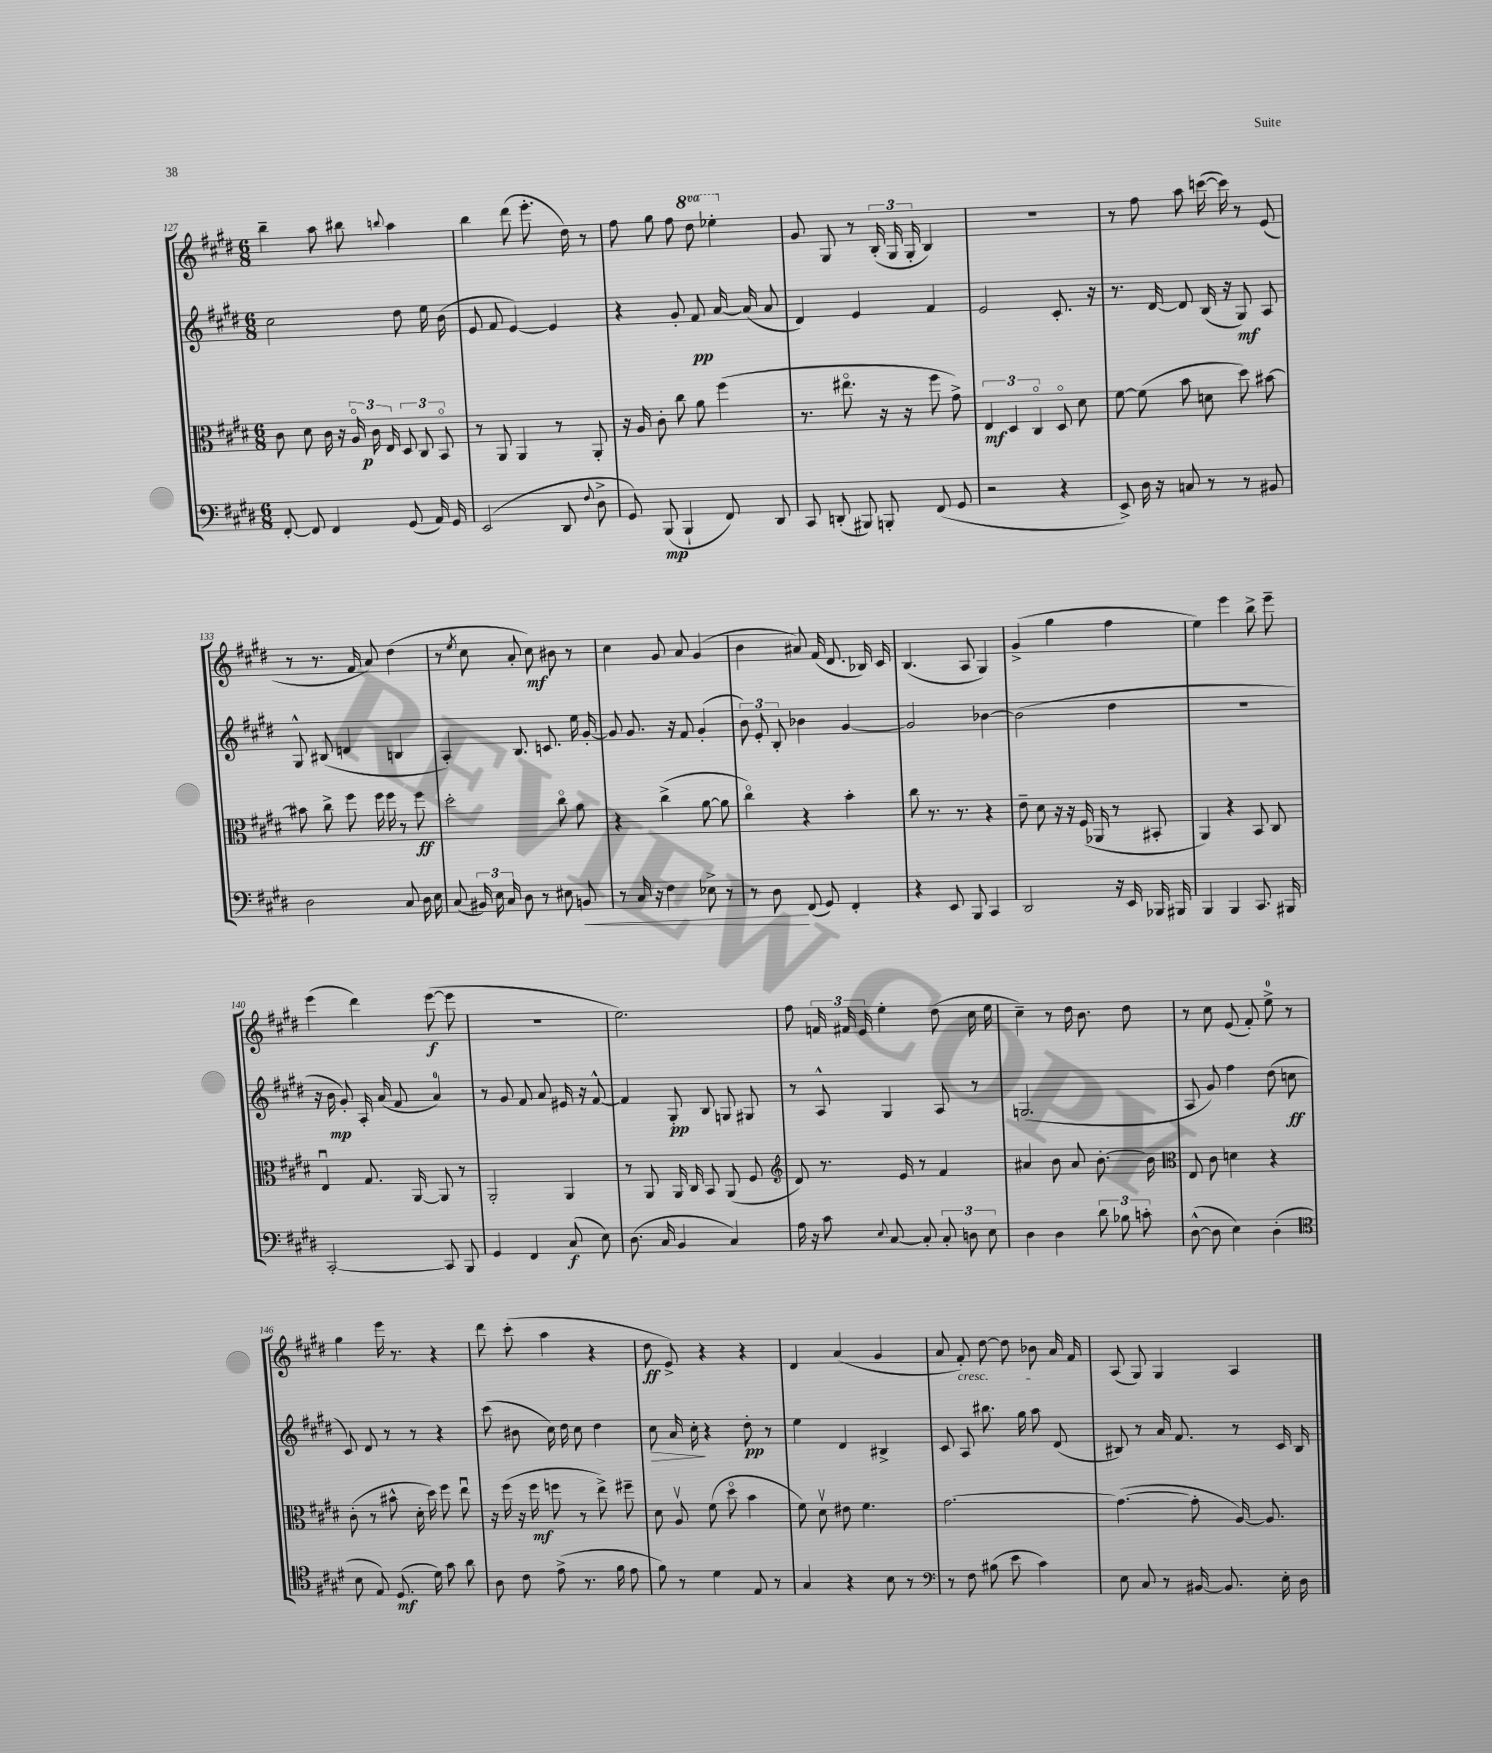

**kern	**kern	**kern	**kern
*staff4	*staff3	*staff2	*staff1
*clefF4	*clefC3	*clefG2	*clefG2
*k[f#c#g#d#]	*k[f#c#g#d#]	*k[f#c#g#d#]	*k[f#c#g#d#]
*M6/8	*M6/8	*M6/8	*M6/8
[8FF#'	8c#	2cc#	4bb~
8FF#]	8d#	.	.
4FF#	16c#	.	8aa
.	16r	.	.
.	24Ao	.	8bb#
.	24c#	.	.
.	24E	.	.
.	.	.	8qqbb
(8GG#	12D#	8dd#	4aa
.	12C#	.	.
16AA)	.	16ee	.
.	12BBo	.	.
16GG#	.	(16b	.
=	=	=	=
(2EE	8r	8e	4bb
.	8AA	8f#	.
.	4AA	[4e)	(8ddd#
.	.	.	8.eee'
8DD#	8r	4e]	.
.	.	.	16dd#)
8qqF#	.	.	.
8D#^	8AA'	.	8r
=	=	=	=
8GG#)	16r	4r	8ff#
.	16A	.	.
(8BBB	8c#'	.	8gg#
4BBB`	8cc#	8g#'	8ff#
.	8a	8f#	8ddd#
8FF#)	(4ff#	[16a	4eee-'
.	.	(16a]	.
8DD#	.	8a	.
=	=	=	=
8CC#	8.r	4d#)	8g#
(8DD'	.	.	8G#
.	8.ee#o	.	.
8BBB#)	.	4e	8r
8BBB'	16r	.	(24B'
.	.	.	24G#
.	16r	.	.
.	.	.	24G#'
(8FF#	8ff#	4f#	4B)
8GG#	8g#^)	.	.
=	=	=	=
2r	6E	2e	2.r
.	6D#	.	.
.	6C#o	.	.
4r	8D#o	8.c#'	.
.	8d#	.	.
.	.	16r	.
=	=	=	=
8EE^)	[8f#	8.r	8r
16D#	(8f#]	.	8ff#
16r	.	[16d#	.
8C	8b	8d#]	8aa
8r	8d	(16B	([16ccc
.	.	16r	16ccc])
8r	8dd#)	8G#)	8r
8BB#	[8b#	8A	(8e
=	=	=	=
2D#	8b#]	8G#^^	8r
.	8cc#^	(8B#	8.r
.	8ff#	4d	.
.	.	.	16f#
.	16ff#	.	8a)
.	16ff#	.	.
8C#	8r	4B	(4dd#
16D#	8ff#	.	.
16E	.	.	.
=	=	=	=
(8C#	2dd#'	4A')	8r
.	.	.	8qee
24BB#)	.	.	8cc#
24E	.	.	.
24C#	.	.	.
8D#	.	8.B	8a'
8r	.	.	8cc#)
.	.	8.c	.
8E#	8cc#o	.	8b#
8BB	8a	16ee	8r
.	.	[16g#'	.
=	=	=	=
8r	4r	8g#]	4cc#
16C#	.	8.g#	.
16r	.	.	.
4F#	(4cc#^	.	8g#
.	.	16r	.
.	.	8f#	8a
8E-^	[8a	(4g#'	(4g#
8r	8a]	.	.
=	=	=	=
8r	4cc#o)	12b)	4b
.	.	12e'	.
8D#	.	.	.
.	.	12B'	.
(8FF#	4r	4b-	8a#)
8GG#)	.	.	(16f#
.	.	.	8.d#
4FF#'	4b'	[4g#	.
.	.	.	16B-)
.	.	.	16c#
=	=	=	=
4r	8cc#	2g#]	(4.B
.	8.r	.	.
8EE	.	.	.
.	8.r	.	.
8BBB	.	.	8A
4CC#	4r	[4b-	4G#)
=	=	=	=
2DD#	8e~	(2b-]	(4g#^
.	8d#	.	.
.	16r	.	4gg#
.	16r	.	.
.	(16F#	.	.
.	16AA-	.	.
16r	8r	4dd#	4ff#
16EE	.	.	.
16BBB-	8BB#'	.	.
16BBB#	.	.	.
=	=	=	=
4BBB	4AA)	2.r	4ee)
4BBB	4r	.	4eee
8.CC#	8BB	.	8bb^
.	8C#	.	8eee~
16BBB#	.	.	.
=	=	=	=
[2CC#'	4Eu	16r	(4eee
.	.	16b	.
.	.	8g#')	.
.	8.G#	16A'	4ddd#)
.	.	(16a	.
.	.	8f#	.
.	[16AA	.	.
8CC#]	8AA]	4a)	([8eee
8BBB	8r	.	8eee]
=	=	=	=
4GG#	2AA'	8r	2.r
.	.	8g#	.
4FF#	.	8f#	.
.	.	8a	.
(8C#	4AA	16e#	.
.	.	16r	.
8E)	.	[8f#^^	.
=	=	=	=
(8.D#	8r	4f#]	2.ee)
.	8AA	.	.
16C#	.	.	.
4BB	16AA	8G#'	.
.	16C#	.	.
.	8BB	8B	.
4C#)	(8AA	8G	.
.	8F#	8G#	.
=	=	=	=
*	*clefG2	*	*
16A	8d#)	8r	8ff#
16r	.	.	.
8c#	8.r	8A^^	24f
.	.	.	24f#
.	.	.	24e
8qqE	.	.	.
[8C#	.	4G#	4ee'
.	16e	.	.
8C#']	8r	.	.
12C#'	4f#	8A	(8dd#
12D	.	.	.
.	.	8r	16cc#
12E	.	.	.
.	.	.	16ee
=	=	=	=
4D#	4a#	(2.G	4cc#~)
4D#	8b	.	8r
.	8a#	.	16dd#
.	.	.	8.b
12d#	[8.b'	.	.
12B-	.	.	.
.	.	.	8dd#
12c'	.	.	.
.	16b]	.	.
=	=	=	=
*	*clefC3	*	*
([8D#^^	8E	8A	8r
8D#]	8c#	8g#)	8cc#
4E)	4d	4ff#	(8e
.	.	.	8f#')
(4D#'	4r	(8dd#	8ee^
.	.	8cc	8r
=	=	=	=
*clefC4	*	*	*
8B	(8c#'	8c#)	4gg#
8E)	8r	8d#	.
(8.D#	8b#^^	8r	16eee
.	.	.	8.r
.	16d#'	8r	.
16d#)	16dd#)	.	.
8g#	8ff#	4r	4r
8a	8eeu	.	.
=	=	=	=
8A	16r	(8ccc#	8ddd#
.	(16ff#	.	.
8c#	16r	8b#	(8ccc#'
.	16ff#	.	.
(8e^	8ff	16cc#)	4aa
.	.	16dd#	.
8.r	8r	8cc#	.
.	8ee^)	4dd#	4r
16f#	.	.	.
8e	8ff#~	.	.
=	=	=	=
8f#)	8d#	8cc#	8dd#
8r	8Av	16a	8e^)
.	.	16cc#'	.
4d#	(8f#	4r	4r
.	8dd#o	.	.
8E	4b	8dd#'	4r
8r	.	8r	.
=	=	=	=
4G#	8f#)	4ee	4d#
.	8d#v	.	.
4r	8e#	4d#	(4a
.	4.f#	.	.
8B	.	4B#^	4g#
8r	.	.	.
=	=	=	=
*clefF4	*	*	*
8r	[2.g#	8c#	8a
8F#	.	8A	8f#')
(8B#	.	8.bb#	[8dd#
8e	.	.	8dd#]
.	.	16gg#	.
4c#)	.	8aa	8b-
.	.	(8d#	16a
.	.	.	16f#
=	=	=	=
8E	(4.g#_	8B#)	(8A
8C#	.	8r	8G#)
8r	.	16a	4G#
.	.	8.f#	.
[16BB#	8g#']	.	.
8.BB#]	.	.	.
.	[16A)	8r	4A
.	8.A]	.	.
16E'	.	16c#	.
16D#	.	16B#	.
==	==	==	==
*-	*-	*-	*-
